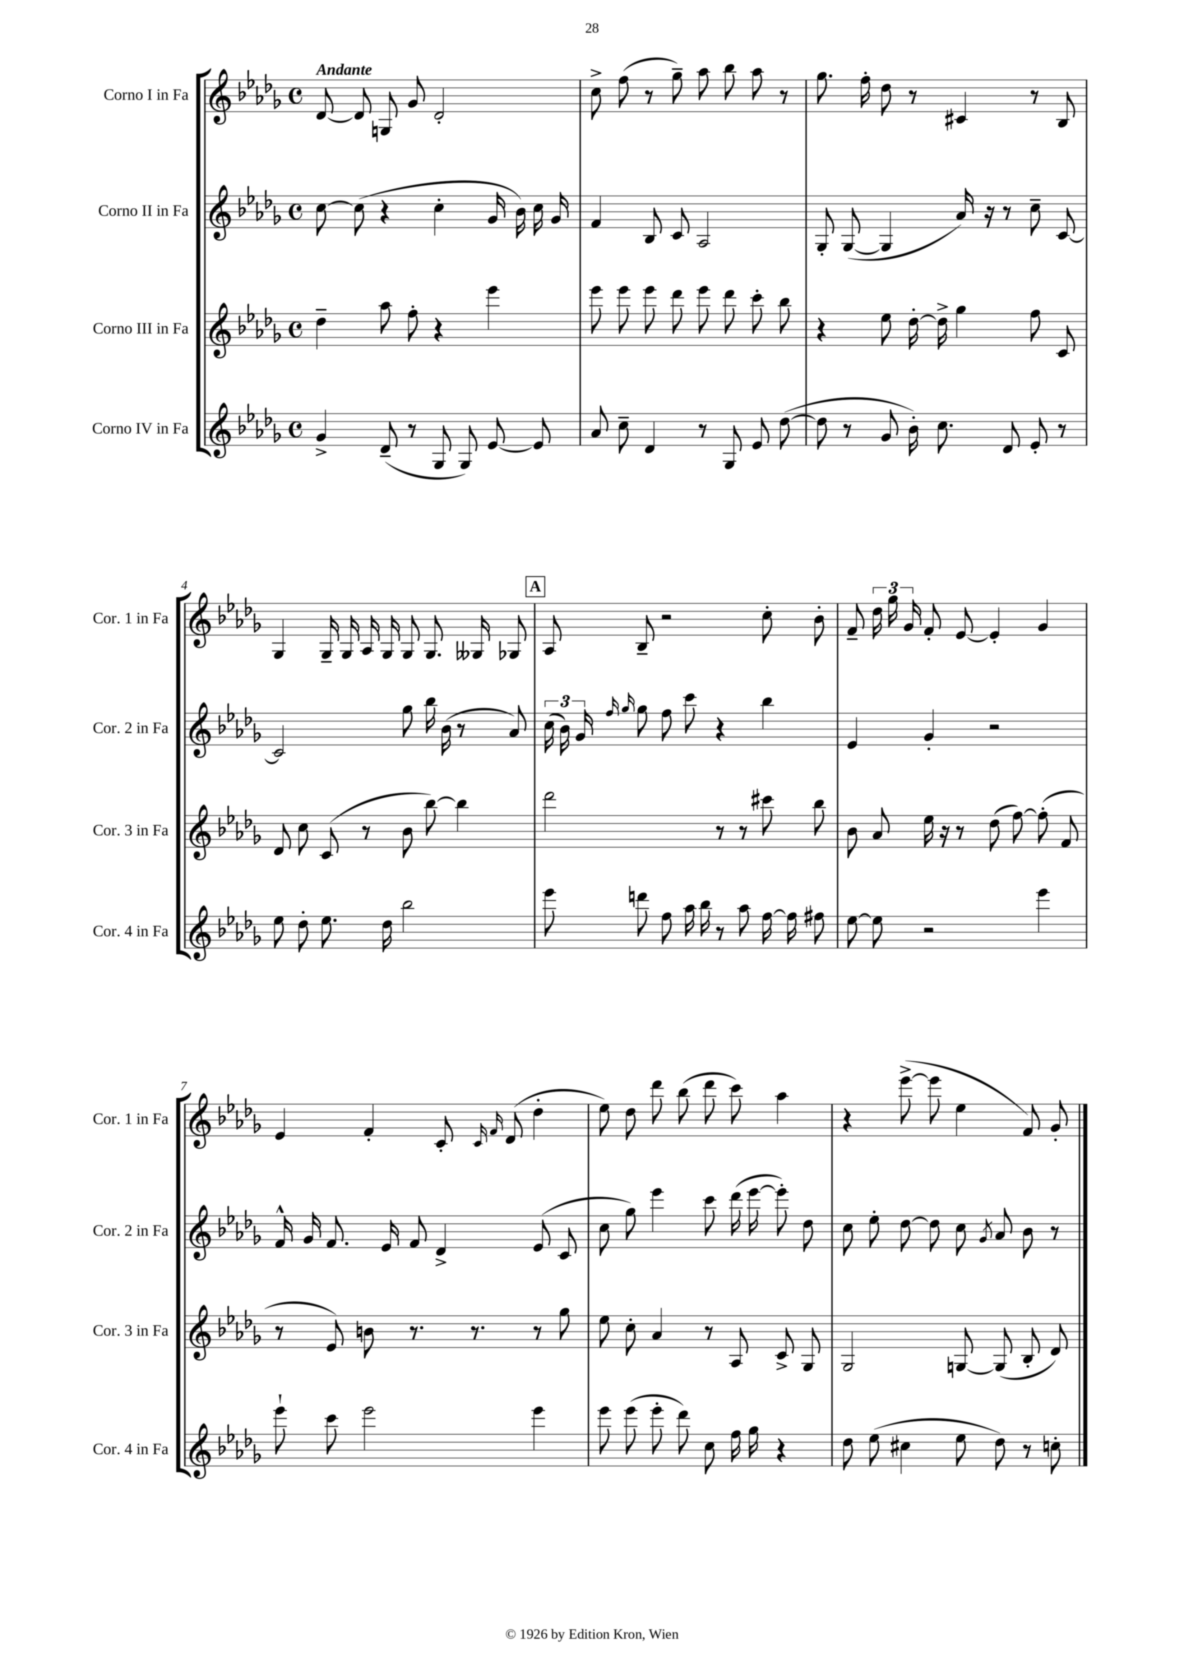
<<
\new StaffGroup <<
\new Staff = "s0" \with { instrumentName = "Corno I in Fa" shortInstrumentName = "Cor. 1 in Fa" } {
    \clef treble \key des \major \defaultTimeSignature \time 4/4 \tempo "Andante"
    \autoBeamOff des'8~ des'8 g8 ges'8 des'2-. |
    c''8-> f''8( r8 ges''8--) aes''8 bes''8 aes''8 r8 |
    ges''8. f''16-. des''8 r8 cis'4 r8 bes8 |
    ges4 ges16-- ges16 aes16 ges16 ges8 ges8. geses16 ges8 |
    \mark \markup { \box "A" } aes8 bes8-- r2 c''8-. bes'8-. |
    f'8-- \tuplet 3/2 { des''16 ges''16 ges'16 } f'8-. ees'8~ ees'4-. ges'4 |
    ees'4 f'4-. c'8-. \grace { c'16 f'16 } des'8( des''4-. |
    ees''8) des''8 des'''8 bes''8( des'''8 c'''8) aes''4 |
    r4 ees'''8~->( ees'''8 ees''4 f'8) ges'8-. \bar "|." |
}
\new Staff = "s1" \with { instrumentName = "Corno II in Fa" shortInstrumentName = "Cor. 2 in Fa" } {
    \clef treble \key des \major \defaultTimeSignature \time 4/4
    \autoBeamOff c''8~ c''8( r4 c''4-. ges'16 bes'16) c''16 ges'16 |
    f'4 bes8 c'8 aes2 |
    ges8-. ges8~( ges4 aes'16) r16 r8 c''8-- c'8~ |
    c'2 ges''8 bes''16 bes'16( r8 aes'8) |
    \mark \markup { \box "A" } \tuplet 3/2 { c''16( bes'16) ges'16 } \grace { f''16 ges''16 } ges''8 f''8 c'''8 r4 bes''4 |
    ees'4 ges'4-. r2 |
    f'16-^ ges'16 f'8. ees'16 f'8 des'4-> ees'8( c'8 |
    c''8 ges''8) ees'''4 c'''8 des'''16( ees'''16~ ees'''8-.) des''8 |
    c''8 ees''8-. des''8~ des''8 c''8 \acciaccatura { ges'8 } aes'8 bes'8 r8 \bar "|." |
}
\new Staff = "s2" \with { instrumentName = "Corno III in Fa" shortInstrumentName = "Cor. 3 in Fa" } {
    \clef treble \key des \major \defaultTimeSignature \time 4/4
    \autoBeamOff des''4-- aes''8 f''8-. r4 ees'''4 |
    ees'''8 ees'''8 ees'''8 des'''8 ees'''8 des'''8 c'''8-. bes''8 |
    r4 ees''8 des''16~-. des''16-> ges''4 f''8 c'8 |
    des'8 c''8 c'8( r8 bes'8 bes''8~) bes''4 |
    \mark \markup { \box "A" } des'''2 r8 r8 cis'''8 bes''8 |
    bes'8 aes'8 ees''16 r16 r8 des''8( f''8~) f''8-.( f'8 |
    r8 ees'8) b'8 r8. r8. r8 ges''8 |
    ees''8 c''8-. aes'4 r8 aes8 c'8-> ges8 |
    ges2 g8~ g8( bes8-. des'8) \bar "|." |
}
\new Staff = "s3" \with { instrumentName = "Corno IV in Fa" shortInstrumentName = "Cor. 4 in Fa" } {
    \clef treble \key des \major \defaultTimeSignature \time 4/4
    \autoBeamOff ges'4-> des'8--( r8 ges8 ges8) ees'8~ ees'8 |
    aes'8 c''8-- des'4 r8 ges8 ees'8 des''8~( |
    des''8 r8 ges'8 bes'16-.) c''8. des'8 ees'8-. r8 |
    ees''8 des''8-. ees''8. des''16 bes''2 |
    \mark \markup { \box "A" } ees'''8 d'''8 f''8 aes''16 bes''16 r8 aes''8 f''16~ f''16 fis''8 |
    ees''8~ ees''8 r2 ees'''4 |
    ees'''8-! c'''8 ees'''2 ees'''4 |
    ees'''8 ees'''8( ees'''8-. des'''8) c''8 f''16 ges''16 r4 |
    des''8 ees''8( cis''4 ees''8 des''8) r8 c''8-. \bar "|." |
}
>>
>>
